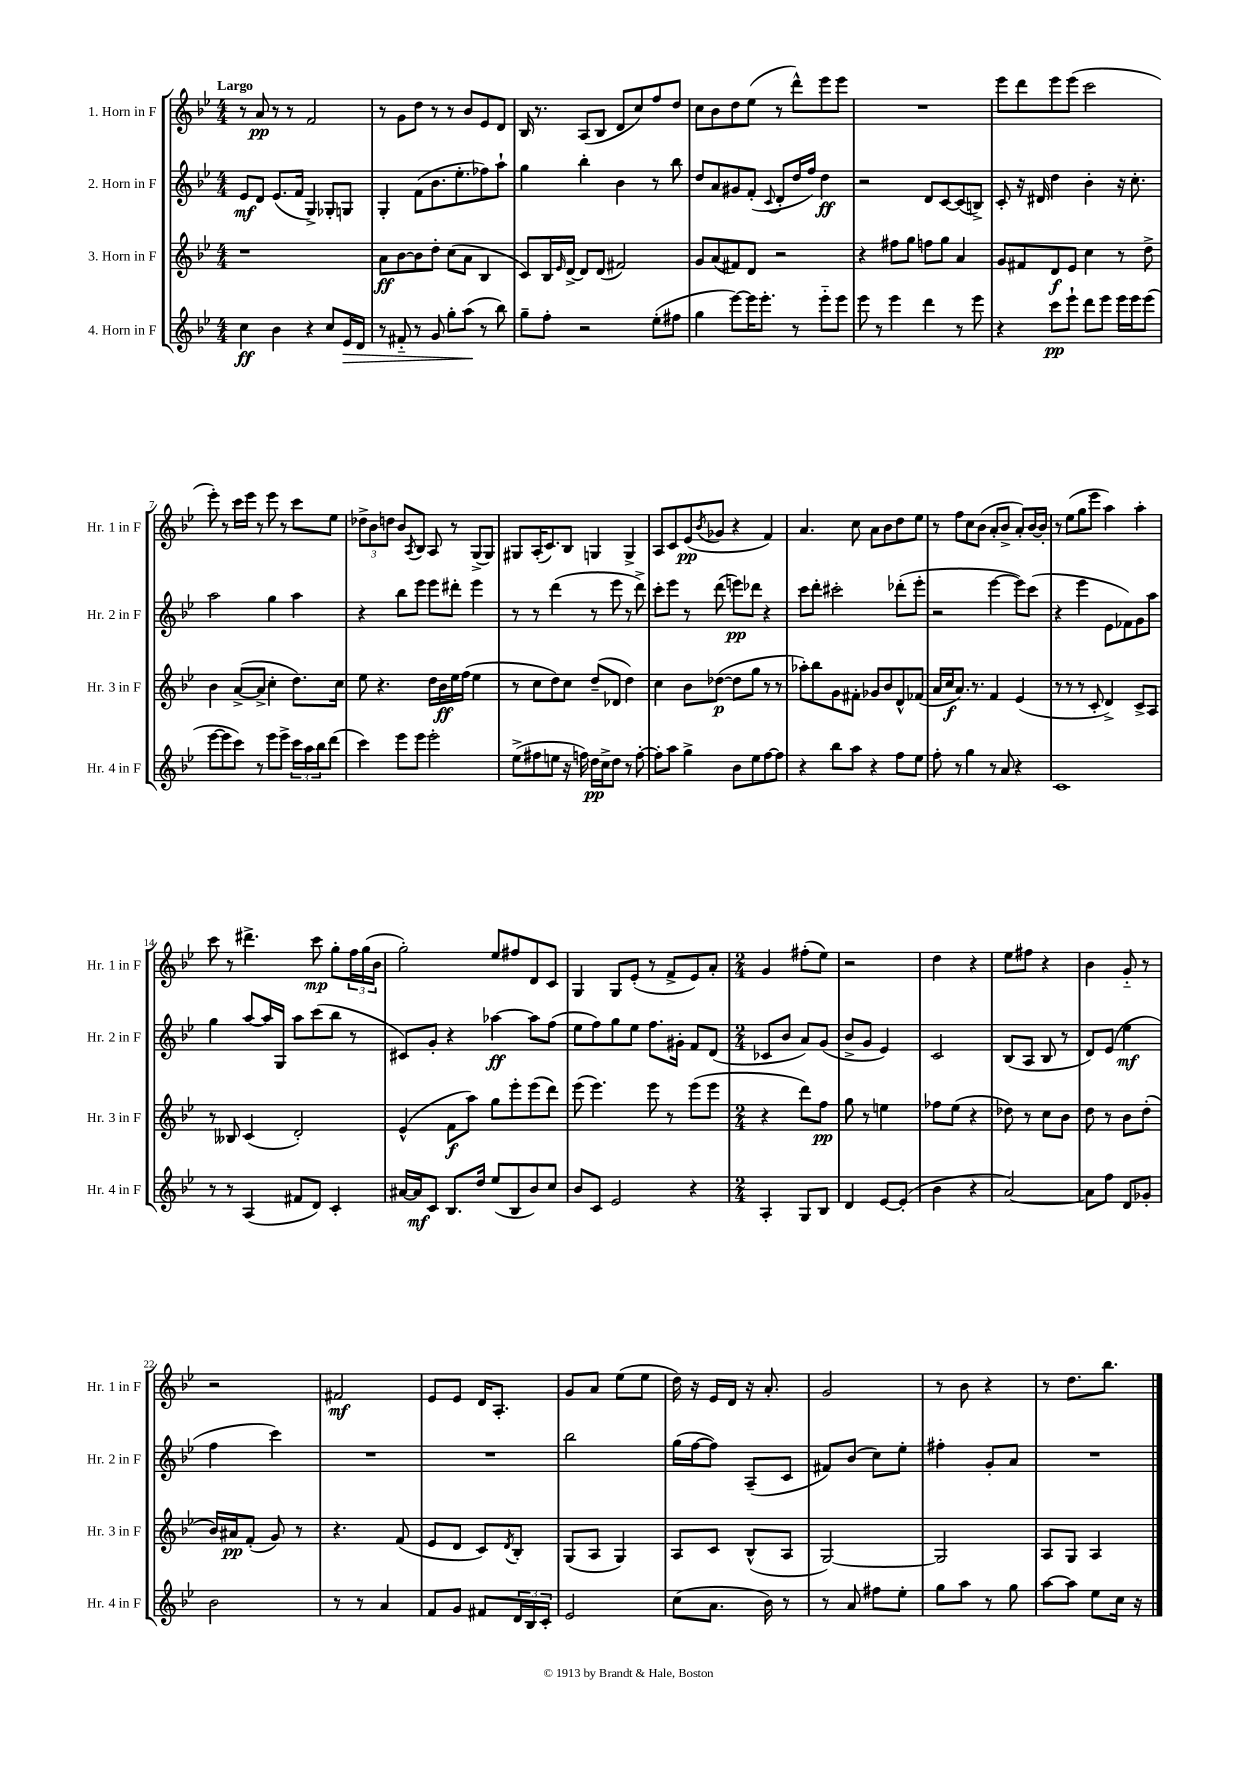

**kern	**dynam	**kern	**dynam	**kern	**dynam	**kern	**dynam
*part4	*part4	*part3	*part3	*part2	*part2	*part1	*part1
*staff4	*staff4	*staff3	*staff3	*staff2	*staff2	*staff1	*staff1
*I"4. Horn in F	*	*I"3. Horn in F	*	*I"2. Horn in F	*	*I"1. Horn in F	*
*I'Hr. 4 in F	*	*I'Hr. 3 in F	*	*I'Hr. 2 in F	*	*I'Hr. 1 in F	*
*clefG2	*	*clefG2	*	*clefG2	*	*clefG2	*
*k[b-e-]	*	*k[b-e-]	*	*k[b-e-]	*	*k[b-e-]	*
*M4/4	*	*M4/4	*	*M4/4	*	*M4/4	*
=1	=1	=1	=1	=1	=1	=1	=1
!	!	!	!	!	!	!LO:TX:a:B:t=Largo	!
4cc\	ff	1r	.	8e-/L	mf	8r	.
.	.	.	.	8d/J	.	8a/	pp
4b-\	.	.	.	(8.e-/L	.	8r	.
.	.	.	.	.	.	8r	.
.	.	.	.	16f/Jk	.	.	.
4r	.	.	.	4G^/)	.	2f/	.
8cc/L	.	.	.	8G-X'/L	.	.	.
!	!LO:HP:b	!	!	!	!	!	!
16e-/L	>	.	.	8Gn/J	.	.	.
16d/JJ	.	.	.	.	.	.	.
=2	=2	=2	=2	=2	=2	=2	=2
8r	.	8a\L	ff	4G'/	.	8r	.
8f#X/	.	[8b-\	.	.	.	8g\L	.
8r	.	8b-\]	.	(8f\L	.	8dd\J	.
8g/	.	8dd'\J	.	8.b-\	.	8r	.
8gg'\L	.	(8cc\L	.	.	.	8r	.
.	.	.	.	8.ee-'\	.	.	.
(8aa\J	.	8a\J	.	.	.	8b-/L	.
8r	]	4B-/	.	8ff-X\)	.	8e-/	.
8bb-\)	.	.	.	8aa`\J	.	8d/J	.
=3	=3	=3	=3	=3	=3	=3	=3
8gg~\L	.	8c/L)	.	4gg\	.	16B-/	.
.	.	.	.	.	.	8.r	.
8ff'\J	.	16B-/L	.	.	.	.	.
.	.	16qqe-/	.	.	.	.	.
.	.	[16d^/JJ	.	.	.	.	.
2r	.	8d/L]	.	4bb-'\	.	(8A/L	.
.	.	(8d/J	.	.	.	8B-/J	.
.	.	2f#X/)	.	4b-\	.	8d/L	.
.	.	.	.	.	.	8cc/)	.
(8ee-'\L	.	.	.	8r	.	8ff/	.
8ff#X\J	.	.	.	8bb-\	.	8dd/J	.
=4	=4	=4	=4	=4	=4	=4	=4
4gg\	.	8g/L	.	8dd/L	.	8cc\L	.
.	.	(8a/	.	8a/	.	8b-\	.
[8eee-\L)	.	8f#X/)	.	8g#X/	.	8dd\	.
16eee-\K]	.	8d/J	.	(8f'/J	.	(8ee-\J	.
8.eee-'\J	.	.	.	.	.	.	.
.	.	.	.	8qqc/	.	.	.
.	.	2r	.	8d'/L	.	8r	.
8r	.	.	.	16dd/L	.	8ddd^^\L)	.
.	.	.	.	16ff/JJ)	.	.	.
8eee-\L	.	.	.	4dd\	ff	8eee-\	.
8eee-\J	.	.	.	.	.	8eee-\J	.
=5	=5	=5	=5	=5	=5	=5	=5
8eee-\	.	4r	.	2r	.	1r	.
8r	.	.	.	.	.	.	.
4eee-\	.	8ff#X\L	.	.	.	.	.
.	.	8gg\J	.	.	.	.	.
4ddd\	.	8ffn\L	.	8d/L	.	.	.
.	.	8gg\J	.	[8c/	.	.	.
8r	.	4a/	.	(8c/]	.	.	.
8eee-\	.	.	.	8Bn^/J)	.	.	.
=6	=6	=6	=6	=6	=6	=6	=6
4r	.	8g/L	.	8c'/	.	8eee-\L	.
.	.	8f#X/	.	16r	.	8ddd\	.
.	.	.	.	16d#X/	.	.	.
8ccc\L	pp	8d/	f	4dd\	.	8eee-\	.
8eee-`\J	.	8e-/J	.	.	.	(8eee-\J	.
8ddd\L	.	4cc\	.	4b-'\	.	2ccc\	.
8eee-\J	.	.	.	.	.	.	.
16eee-\LL	.	8r	.	16r	.	.	.
16eee-\J	.	.	.	8.cc'\	.	.	.
(8eee-\J	.	8dd^\	.	.	.	.	.
!!LO:LB:g=z
=7	=7	=7	=7	=7	=7	=7	=7
[8eee-\L	.	4b-\	.	2aa\	.	8eee-'\)	.
8eee-\]	.	.	.	.	.	8r	.
8ccc\J)	.	([8a^/L	.	.	.	16ccc\LL	.
.	.	.	.	.	.	16eee-\JJ	.
8r	.	8a^/J]	.	.	.	8r	.
8eee-\L	.	4cc'\	.	4gg\	.	8eee-\	.
8eee-^\J	.	.	.	.	.	8r	.
24ccc\LL	.	8.dd\L)	.	4aa\	.	8ccc\L	.
24aa\	.	.	.	.	.	.	.
24bb-\J	.	.	.	.	.	.	.
(8ddd\J	.	.	.	.	.	8ee-\J	.
.	.	16cc\Jk	.	.	.	.	.
=8	=8	=8	=8	=8	=8	=8	=8
4ccc\)	.	8ee-\	.	4r	.	12dd-X^\L	.
.	.	.	.	.	.	12b-\	.
.	.	4.r	.	.	.	.	.
.	.	.	.	.	.	12ddn\J	.
8eee-\L	.	.	.	8bb-\L	.	8b-/L	.
.	.	.	.	.	.	8qA/	.
8eee-\J	.	.	.	8eee-\J	.	8B-/J	.
2eee-'\	.	16dd\LL	.	8eee-\L	.	8A/	.
.	.	16b-\	ff	.	.	.	.
.	.	16ee-\	.	8ddd#X'\J	.	8r	.
.	.	(16ff\JJ	.	.	.	.	.
.	.	4ee-\	.	4eee-\	.	(8G^/L	.
.	.	.	.	.	.	8G/J)	.
=9	=9	=9	=9	=9	=9	=9	=9
(8ee-^\L	.	8r	.	8r	.	8G#X/L	.
8ff#X\	.	8cc\L	.	8r	.	(16A'/K	.
.	.	.	.	.	.	8.c/)	.
8een\J	.	8dd\)	.	(4ddd\	.	.	.
16r	.	8cc\J	.	.	.	8B-/J	.
16ffn\)	.	.	.	.	.	.	.
16dd\LL	pp	(8dd~/L	.	8r	.	4Gn/	.
16cc^\J	.	.	.	.	.	.	.
8dd\J	.	8d-X/J	.	8eee-\	.	.	.
8r	.	4dd\)	.	8r	.	4G^/	.
[8ff'\	.	.	.	8ddd^\)	.	.	.
=10	=10	=10	=10	=10	=10	=10	=10
8ff'\L]	.	4cc\	.	8ccc'\L	.	8A/L	.
8aa\J	.	.	.	8eee-\J	.	8c/	.
4gg^\	.	8b-\L	.	8r	.	(8e-/	pp
.	.	.	.	.	.	8qb-/	.
.	.	([8dd-X\J	p	(8ddd\	.	8g-X/J	.
8b-\L	.	8dd-\L]	.	8eeen\L)	pp	4r	.
8ee-\	.	8gg\J	.	8ddd-X\J	.	.	.
[8ff\	.	8r	.	4r	.	4f/)	.
8ff\J]	.	8r	.	.	.	.	.
=11	=11	=11	=11	=11	=11	=11	=11
4r	.	8aa-X'\L)	.	8ccc\L	.	4.a/	.
.	.	8bb-\	.	8ddd'\J	.	.	.
8bb-\L	.	8g\	.	2ccc#X'\	.	.	.
8aa\J	.	8f#X'\J	.	.	.	8cc\	.
4r	.	8g-X/L	.	.	.	8a\L	.
.	.	8b-/	.	.	.	8b-\	.
8ff\L	.	8d^^/	.	(8ddd-X'\L	.	8dd\	.
8ee-\J	.	(8f-X/J	.	8eee-'\J	.	8ee-\J	.
=12	=12	=12	=12	=12	=12	=12	=12
8ff'\	.	16a/LL	.	2r	.	8r	.
.	.	16cc/J	f	.	.	.	.
8r	.	8.a/J)	.	.	.	8ff\L	.
4gg\	.	.	.	.	.	8cc\	.
.	.	8.r	.	.	.	.	.
.	.	.	.	.	.	(8b-\J	.
8r	.	4f/	.	[4eee-\	.	8a'/L	.
8a/	.	.	.	.	.	8b-^/J	.
4r	.	(4e-/	.	8eee-\L])	.	8a'/L)	.
.	.	.	.	(8ccc\J	.	[16b-/L	.
.	.	.	.	.	.	16b-'/JJ]	.
=13	=13	=13	=13	=13	=13	=13	=13
1c	.	8r	.	4r	.	8r	.
.	.	8r	.	.	.	(8ee-\L	.
.	.	8r	.	4eee-\	.	8gg\	.
.	.	8c'/	.	.	.	8eee-\J	.
.	.	4d^/)	.	8e-\L	.	4aa\)	.
.	.	.	.	8f-X\)	.	.	.
.	.	8c^/L	.	8g\	.	4aa'\	.
.	.	8A/J	.	8aa\J	.	.	.
!!LO:LB:g=z
=14	=14	=14	=14	=14	=14	=14	=14
8r	.	8r	.	4gg\	.	8ccc\	.
8r	.	8B--X/	.	.	.	8r	.
(4A/	.	(4c/	.	[8aa/L	.	4.ddd#X^\	.
.	.	.	.	16aa/L]	.	.	.
.	.	.	.	16G/JJ	.	.	.
8f#X/L	.	2d'/)	.	8aa\L	.	.	.
8d/J)	.	.	.	(8ccc\	.	8ccc\	mp
4c'/	.	.	.	8bb-\J	.	8gg'\L	.
.	.	.	.	8r	.	24ff\L	.
.	.	.	.	.	.	(24gg\	.
.	.	.	.	.	.	24b-\JJ	.
=15	=15	=15	=15	=15	=15	=15	=15
[16a#X/LL	.	(4e-^^/	.	8c#X/L)	.	2gg'\)	.
16a#/J]	mf	.	.	.	.	.	.
8c/J	.	.	.	8g'/J	.	.	.
8.B-/L	.	8f\L	f	4r	.	.	.
.	.	8aa\J)	.	.	.	.	.
16dd/Jk	.	.	.	.	.	.	.
(8ee-/L	.	8gg\L	.	[4aa-X\	ff	8ee-/L	.
8B-/	.	8eee-'\	.	.	.	8ff#X/	.
8b-/)	.	(8eee-\	.	8aa-\L]	.	8d/	.
8cc/J	.	8ddd\J)	.	(8ff\J	.	8c/J	.
=16	=16	=16	=16	=16	=16	=16	=16
8b-/L	.	(8eee-\	.	8ee-\L	.	4G/	.
8c/J	.	4.eee-\)	.	8ff\)	.	.	.
2e-/	.	.	.	8gg\	.	8G/L	.
.	.	.	.	8ee-\J	.	(8e-'/J	.
.	.	8eee-\	.	8.ff\L	.	8r	.
.	.	8r	.	.	.	8f^/L	.
.	.	.	.	16g#X'\Jk	.	.	.
4r	.	(8eee-\L	.	8f/L	.	8e-/)	.
.	.	8eee-\J	.	(8d/J	.	8a'/J	.
=17	=17	=17	=17	=17	=17	=17	=17
*M2/4	*	*M2/4	*	*M2/4	*	*M2/4	*
4A'/	.	4r	.	8c-X/L	.	4g/	.
.	.	.	.	8b-/J	.	.	.
8G/L	.	8ddd\L)	.	8a/L)	.	(8ff#X'\L	.
8B-/J	.	8ff\J	pp	(8g/J	.	8ee-\J)	.
=18	=18	=18	=18	=18	=18	=18	=18
4d/	.	8gg\	.	8b-^/L	.	2r	.
.	.	8r	.	8g/J	.	.	.
[8e-/L	.	4een\	.	4e-/)	.	.	.
(8e-'/J]	.	.	.	.	.	.	.
=19	=19	=19	=19	=19	=19	=19	=19
4b-\	.	8ff-X\L	.	2c/	.	4dd\	.
.	.	(8ee-\J	.	.	.	.	.
4r	.	4r	.	.	.	4r	.
=20	=20	=20	=20	=20	=20	=20	=20
[2a/)	.	8dd-X\)	.	(8B-/L	.	8ee-\L	.
.	.	8r	.	8A/J	.	8ff#X\J	.
.	.	8cc\L	.	8B-/	.	4r	.
.	.	8b-\J	.	8r	.	.	.
=21	=21	=21	=21	=21	=21	=21	=21
8a\L]	.	8dd\	.	8d/L)	.	4b-\	.
8ff\J	.	8r	.	(8e-/J	.	.	.
8d/L	.	8b-\L	.	4ee-\	mf	8g/	.
8g-X'/J	.	(8dd'\J	.	.	.	8r	.
!!LO:LB:g=z
=22	=22	=22	=22	=22	=22	=22	=22
2b-\	.	16b-/LL)	.	4ff\	.	2r	.
.	.	16a#X/J	pp	.	.	.	.
.	.	(8f'/J	.	.	.	.	.
.	.	8g/)	.	4ccc\)	.	.	.
.	.	8r	.	.	.	.	.
=23	=23	=23	=23	=23	=23	=23	=23
8r	.	4.r	.	2r	.	2f#X/	mf
8r	.	.	.	.	.	.	.
4a/	.	.	.	.	.	.	.
.	.	(8f/	.	.	.	.	.
=24	=24	=24	=24	=24	=24	=24	=24
8f/L	.	8e-/L	.	2r	.	8e-/L	.
8g/J	.	8d/J	.	.	.	8e-/J	.
8f#X/L	.	8c/L)	.	.	.	16d/KL	.
.	.	.	.	.	.	8.A'/J	.
.	.	8qd/	.	.	.	.	.
24d/L	.	8B-'/J	.	.	.	.	.
24B-/	.	.	.	.	.	.	.
24c'/JJ	.	.	.	.	.	.	.
=25	=25	=25	=25	=25	=25	=25	=25
2e-/	.	(8G/L	.	2bb-\	.	8g/L	.
.	.	8A/J	.	.	.	8a/J	.
.	.	4G/)	.	.	.	(8ee-\L	.
.	.	.	.	.	.	8ee-\J	.
=26	=26	=26	=26	=26	=26	=26	=26
(8cc\L	.	8A/L	.	(16gg\LL	.	16dd\)	.
.	.	.	.	[16ff\J	.	16r	.
8.a\J	.	8c/J	.	8ff\J])	.	16e-/LL	.
.	.	.	.	.	.	16d/JJ	.
.	.	(8B-^^/L	.	(8A~/L	.	16r	.
16b-\)	.	.	.	.	.	8.a'/	.
8r	.	8A/J	.	8c/J	.	.	.
=27	=27	=27	=27	=27	=27	=27	=27
8r	.	[2G/)	.	8f#X/L)	.	2g/	.
8a/	.	.	.	(8b-/J	.	.	.
8ff#X\L	.	.	.	8cc\L)	.	.	.
8ee-'\J	.	.	.	8ee-'\J	.	.	.
=28	=28	=28	=28	=28	=28	=28	=28
8gg\L	.	2G/]	.	4ff#X'\	.	8r	.
8aa\J	.	.	.	.	.	8b-\	.
8r	.	.	.	8g'/L	.	4r	.
8gg\	.	.	.	8a/J	.	.	.
=29	=29	=29	=29	=29	=29	=29	=29
[8aa\L	.	8A/L	.	2r	.	8r	.
8aa\J]	.	8G/J	.	.	.	8.dd\L	.
8ee-\L	.	4A/	.	.	.	.	.
.	.	.	.	.	.	8.bb-\J	.
16cc\Jk	.	.	.	.	.	.	.
16r	.	.	.	.	.	.	.
==	==	==	==	==	==	==	==
*-	*-	*-	*-	*-	*-	*-	*-
